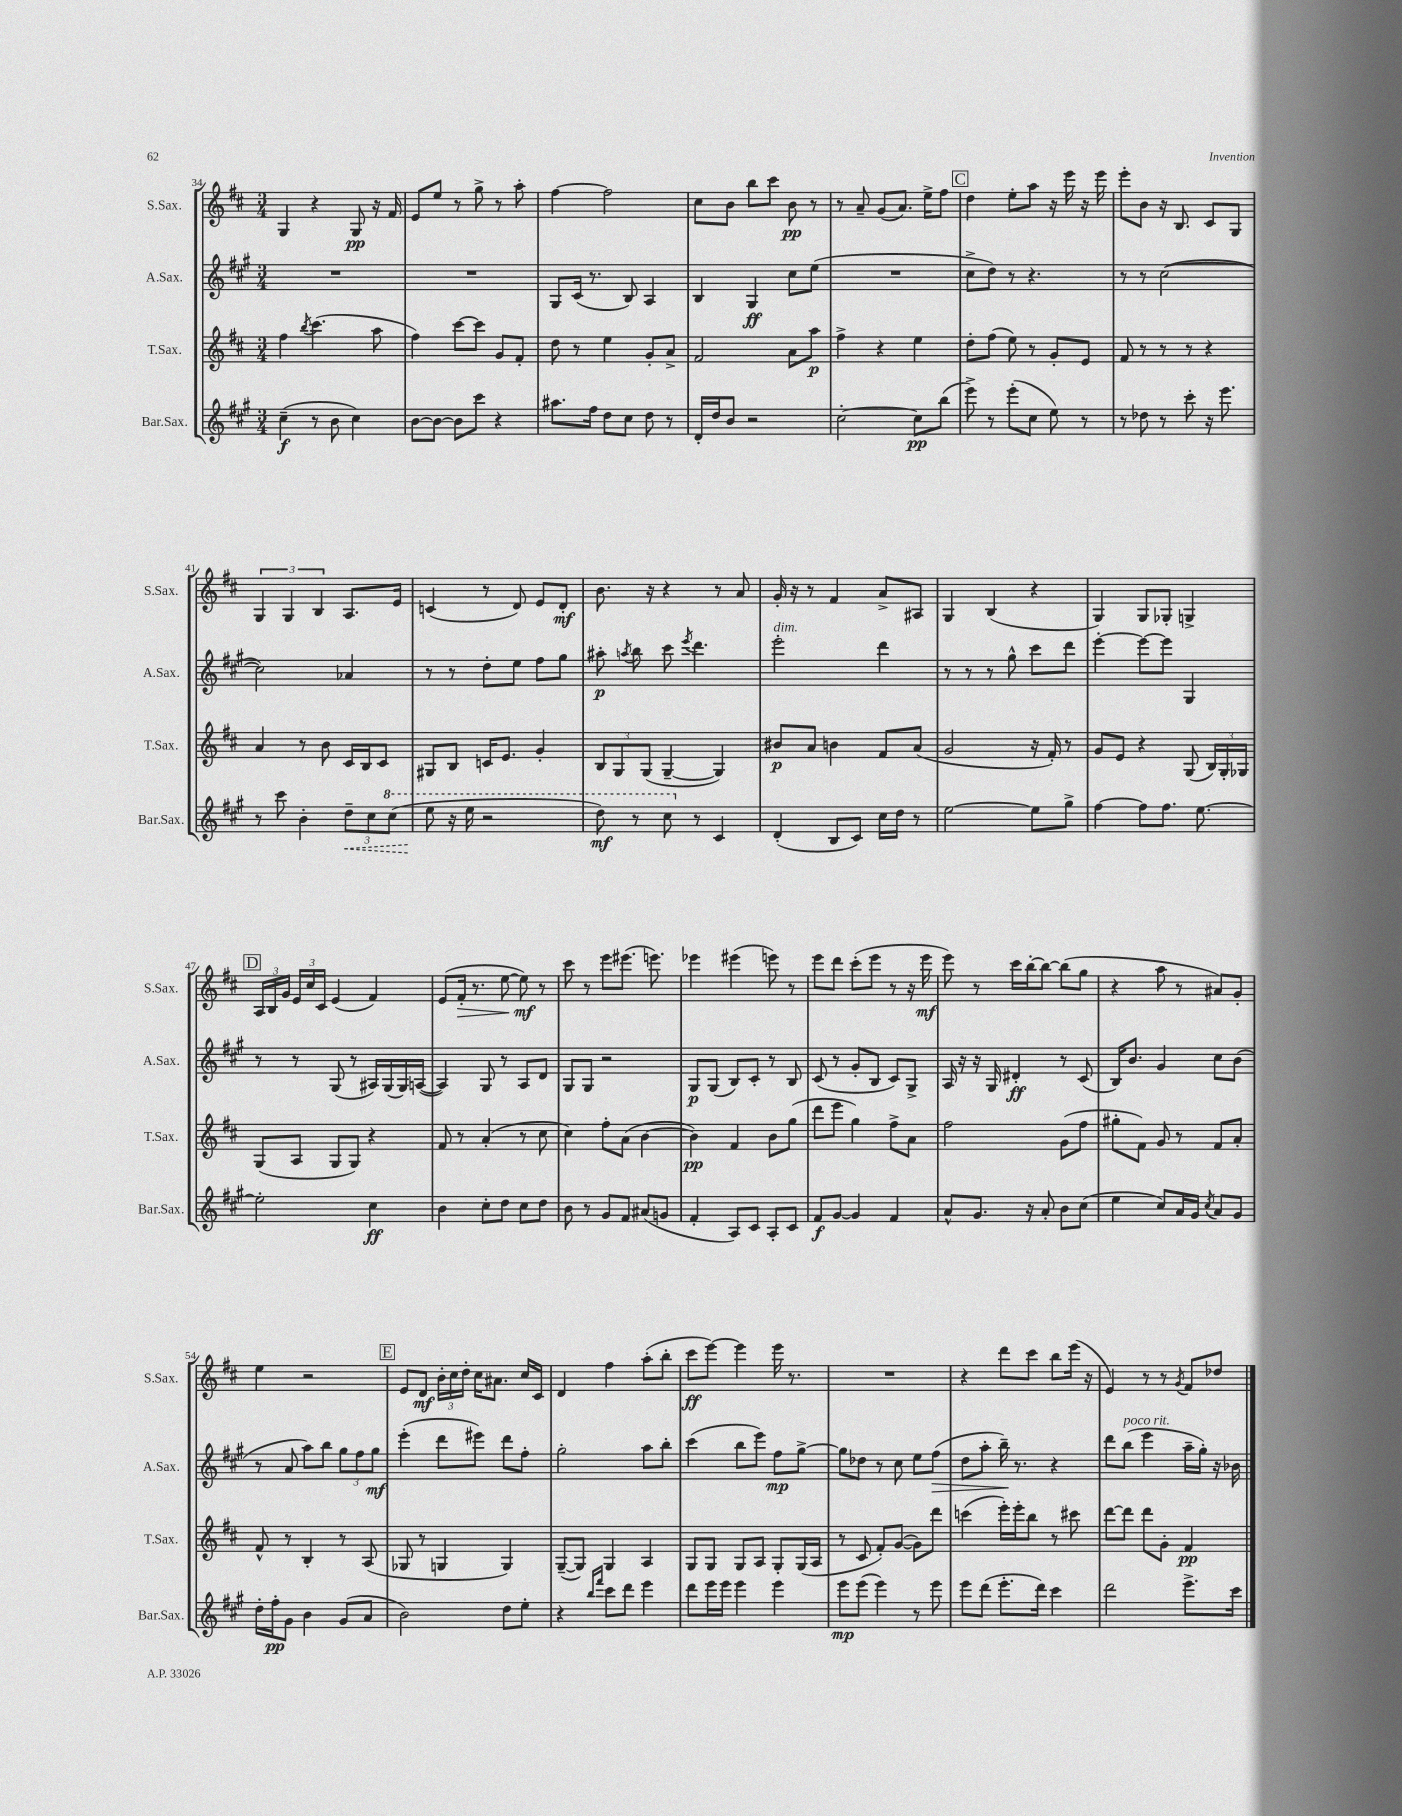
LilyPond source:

<<
\new StaffGroup <<
\new Staff = "s0" \with { instrumentName = "S.Sax." shortInstrumentName = "S.Sax." } {
    \clef treble \key d \major \numericTimeSignature \time 3/4
    \autoBeamOff g4 r4 g8\pp r16 fis'16 |
    e'8[ e''8] r8 g''8-> r8 a''8-. |
    fis''4~ fis''2 |
    cis''8[ b'8] b''8[ cis'''8] b'8\pp r8 |
    r8 a'8-- g'8[( a'8.]) e''16[-> fis''8] |
    \mark \markup { \box "C" } d''4 e''8[-. a''8] r16 e'''16 r16 e'''16 |
    e'''8[-. b'8] r16 b8. cis'8[ g8] |
    \tuplet 3/2 { g4 g4 b4 } a8.[ e'16] |
    c'4( r8 d'8) e'8[ d'8]-.\mf |
    b'8. r16 r4 r8 a'8 |
    g'16-. r16 r8 fis'4 a'8[-> ais8] |
    g4 b4( r4 |
    g4) g8[ ges8]-. g4-> |
    \mark \markup { \box "D" } \tuplet 3/2 { a16[ b16 g'16] } \tuplet 3/2 { e'16[ cis''16 cis'16] } e'4( fis'4) |
    e'8[( fis'16]-.\> r8. e''8~ e''8\mf\!) r8 |
    cis'''8 r8 e'''8[ eis'''8.]( e'''8.) |
    ees'''4 eis'''4( e'''8) r8 |
    e'''8[ d'''8] cis'''8[-.( e'''8] r8 r16 e'''16\mf |
    e'''8) r8 cis'''16[ b''16~-. b''8]~ b''8[( g''8] |
    r4 a''8 r8 ais'8[) g'8]-. |
    e''4 r2 |
    \mark \markup { \box "E" } e'8[ d'8]\mf \tuplet 3/2 { b'16[-. cis''16 d''16]-. } cis''16[ ais'8.] cis''16[ cis'16] |
    d'4 fis''4 a''8[-.( b''8]-. |
    cis'''8[\ff e'''8]~) e'''4 e'''16 r8. |
    R2. |
    r4 d'''8[ cis'''8] b''8[ e'''16]( r16 |
    e'4) r8 r8 \acciaccatura { g'8 } fis'8[ des''8] \bar "|." |
}
\new Staff = "s1" \with { instrumentName = "A.Sax." shortInstrumentName = "A.Sax." } {
    \clef treble \key a \major \numericTimeSignature \time 3/4
    \autoBeamOff R2. |
    R2. |
    gis8[ cis'16]( r8. b8) a4 |
    b4 gis4\ff cis''8[ e''8]( |
    R2. |
    \mark \markup { \box "C" } cis''8[-> d''8]) r8 r4. |
    r8 r8 cis''2~( |
    cis''2) aes'4 |
    r8 r8 d''8[-. e''8] fis''8[ gis''8] |
    ais''8-.\p \acciaccatura { a''8 } b''8 cis'''8 \acciaccatura { e'''8 } d'''4. |
    e'''2-.^\markup { \italic "dim." } d'''4 |
    r8 r8 r8 gis''8-^ cis'''8[ d'''8] |
    e'''4~-. e'''8[~ e'''8] gis4 |
    \mark \markup { \box "D" } r8 r8 gis8( r8 ais16[) gis16( gis16) a16]~( |
    a4) gis8 r8 a8[ d'8] |
    gis8[ gis8] r2 |
    gis8[\p gis8]( b8[) cis'8]-. r8 b8 |
    cis'8( r8 gis'8[-. b8] cis'8[) gis8]-> |
    a16 r16 r16 gis16 dis'4-.\ff r8 cis'8( |
    b16[) b'8.] gis'4 cis''8[ b'8]( |
    r8 a'8 a''8[) b''8] \tuplet 3/2 { gis''8[ fis''8 gis''8]\mf } |
    \mark \markup { \box "E" } e'''4-.( d'''8[ eis'''8]) d'''8[ fis''8]-. |
    gis''2-. a''8[ b''8]-. |
    cis'''4( b''8[ e'''8]) fis''8[\mp gis''8]~-> |
    gis''8[ des''8] r8 cis''8 e''8[ fis''8]\>( |
    d''8[ a''8]-. b''16--\!) r8. r4 |
    d'''8[ b''8]^\markup { \italic "poco rit." }( e'''4 a''16[-- gis''16]-.) r16 bes'16 \bar "|." |
}
\new Staff = "s2" \with { instrumentName = "T.Sax." shortInstrumentName = "T.Sax." } {
    \clef treble \key d \major \numericTimeSignature \time 3/4
    \autoBeamOff fis''4 \acciaccatura { b''8 } cis'''4.( a''8 |
    fis''4) cis'''8[~ cis'''8] g'8[ fis'8]-. |
    d''8 r8 e''4 g'8[-. a'8]-> |
    fis'2 a'8[ a''8]\p |
    fis''4-> r4 e''4 |
    \mark \markup { \box "C" } d''8[-. fis''8]( e''8) r8 g'8[-. e'8] |
    fis'8 r8 r8 r8 r4 |
    a'4 r8 b'8 cis'16[ b16 cis'8] |
    gis8[ b8] c'16[ e'8.] g'4-. |
    \tuplet 3/2 { b8[ g8 g8]( } g4~-- g4) |
    bis'8[\p a'8] b'4 fis'8[ a'8]( |
    g'2 r16 fis'16-.) r8 |
    g'8[ e'8] r4 g8( \tuplet 3/2 { b16[) g16-. ges16] } |
    \mark \markup { \box "D" } g8[( a8] g8[ g8]) r4 |
    fis'8 r8 a'4-.( r8 cis''8 |
    cis''4) fis''8[-. a'8]( b'4~ |
    b'4\pp) fis'4 b'8[ g''8]( |
    d'''8[ e'''8] g''4) fis''8[-> a'8] |
    fis''2 g'8[( fis''8] |
    gis''8[-. fis'8]) g'8 r8 fis'8[ a'8]-. |
    fis'8-^ r8 b4-. r8 a8( |
    \mark \markup { \box "E" } ges8 r8 g4 g4) |
    g8[~--( g8]) g4 a4 |
    g8[ g8] g8[ a8] g8[-. g16( a16] |
    r8 cis'8 fis'8[-.) g'8]~( g'8[) d'''8] |
    c'''4( e'''16[-.) e'''16-. b''8] r8 cis'''8 |
    d'''8[~ d'''8] d'''8[ g'8]-. fis'4\pp \bar "|." |
}
\new Staff = "s3" \with { instrumentName = "Bar.Sax." shortInstrumentName = "Bar.Sax." } {
    \clef treble \key a \major \numericTimeSignature \time 3/4
    \autoBeamOff cis''4--\f( r8 b'8 cis''4) |
    b'8[~ b'8]~ b'8[ cis'''8] r4 |
    ais''8.[ fis''16] d''8[ cis''8] d''8 r8 |
    d'16[-. d''16 b'8] r2 |
    cis''2~-. cis''8[\pp b''8]( |
    \mark \markup { \box "C" } e'''8->) r8 e'''8[-.( cis''8] e''8) r8 |
    r8 des''8 r8 cis'''8-. r16 e'''8. |
    r8 cis'''8 b'4-. \tuplet 3/2 { \once \override Hairpin.style = #'dashed-line d''8[--\< cis''8 \ottava #1 cis'''8]( } |
    e'''8\! r16 e'''16 r2 |
    d'''8\mf) r8 cis'''8 \ottava #0 r8 cis'4 |
    d'4-.( b8[ cis'8]) cis''16[ d''16] r8 |
    e''2~ e''8[ gis''8]-> |
    fis''4~ fis''8[ fis''8.] e''8.~ |
    \mark \markup { \box "D" } e''2-. cis''4\ff |
    b'4 cis''8[-. d''8] cis''8[ d''8] |
    b'8 r8 gis'8[ fis'8] ais'8[( g'8] |
    fis'4-. a8[) cis'8] a8[-. cis'8] |
    fis'8[\f gis'8]~ gis'4 fis'4 |
    a'8[-^ gis'8.] r16 a'8-. b'8[ cis''8]( |
    e''4 cis''8[) a'16 gis'16] \acciaccatura { cis''8 } a'8[ gis'8] |
    d''16[-. fis''16-.\pp gis'8] b'4 gis'8[( a'8] |
    \mark \markup { \box "E" } b'2) d''8[ e''8]-. |
    r4 \grace { b''16[ fis'''16] } cis'''8[ d'''8] e'''4 |
    d'''8[ e'''16 e'''16] e'''4 e'''4 |
    e'''8[\mp e'''8]( e'''4) r8 e'''8 |
    e'''8[ d'''8]( e'''8.[-. d'''16]) cis'''4 |
    d'''2 e'''8.[-> cis'''16] \bar "|." |
}
>>
>>
\layout { \context { \Score currentBarNumber = #34 } }
